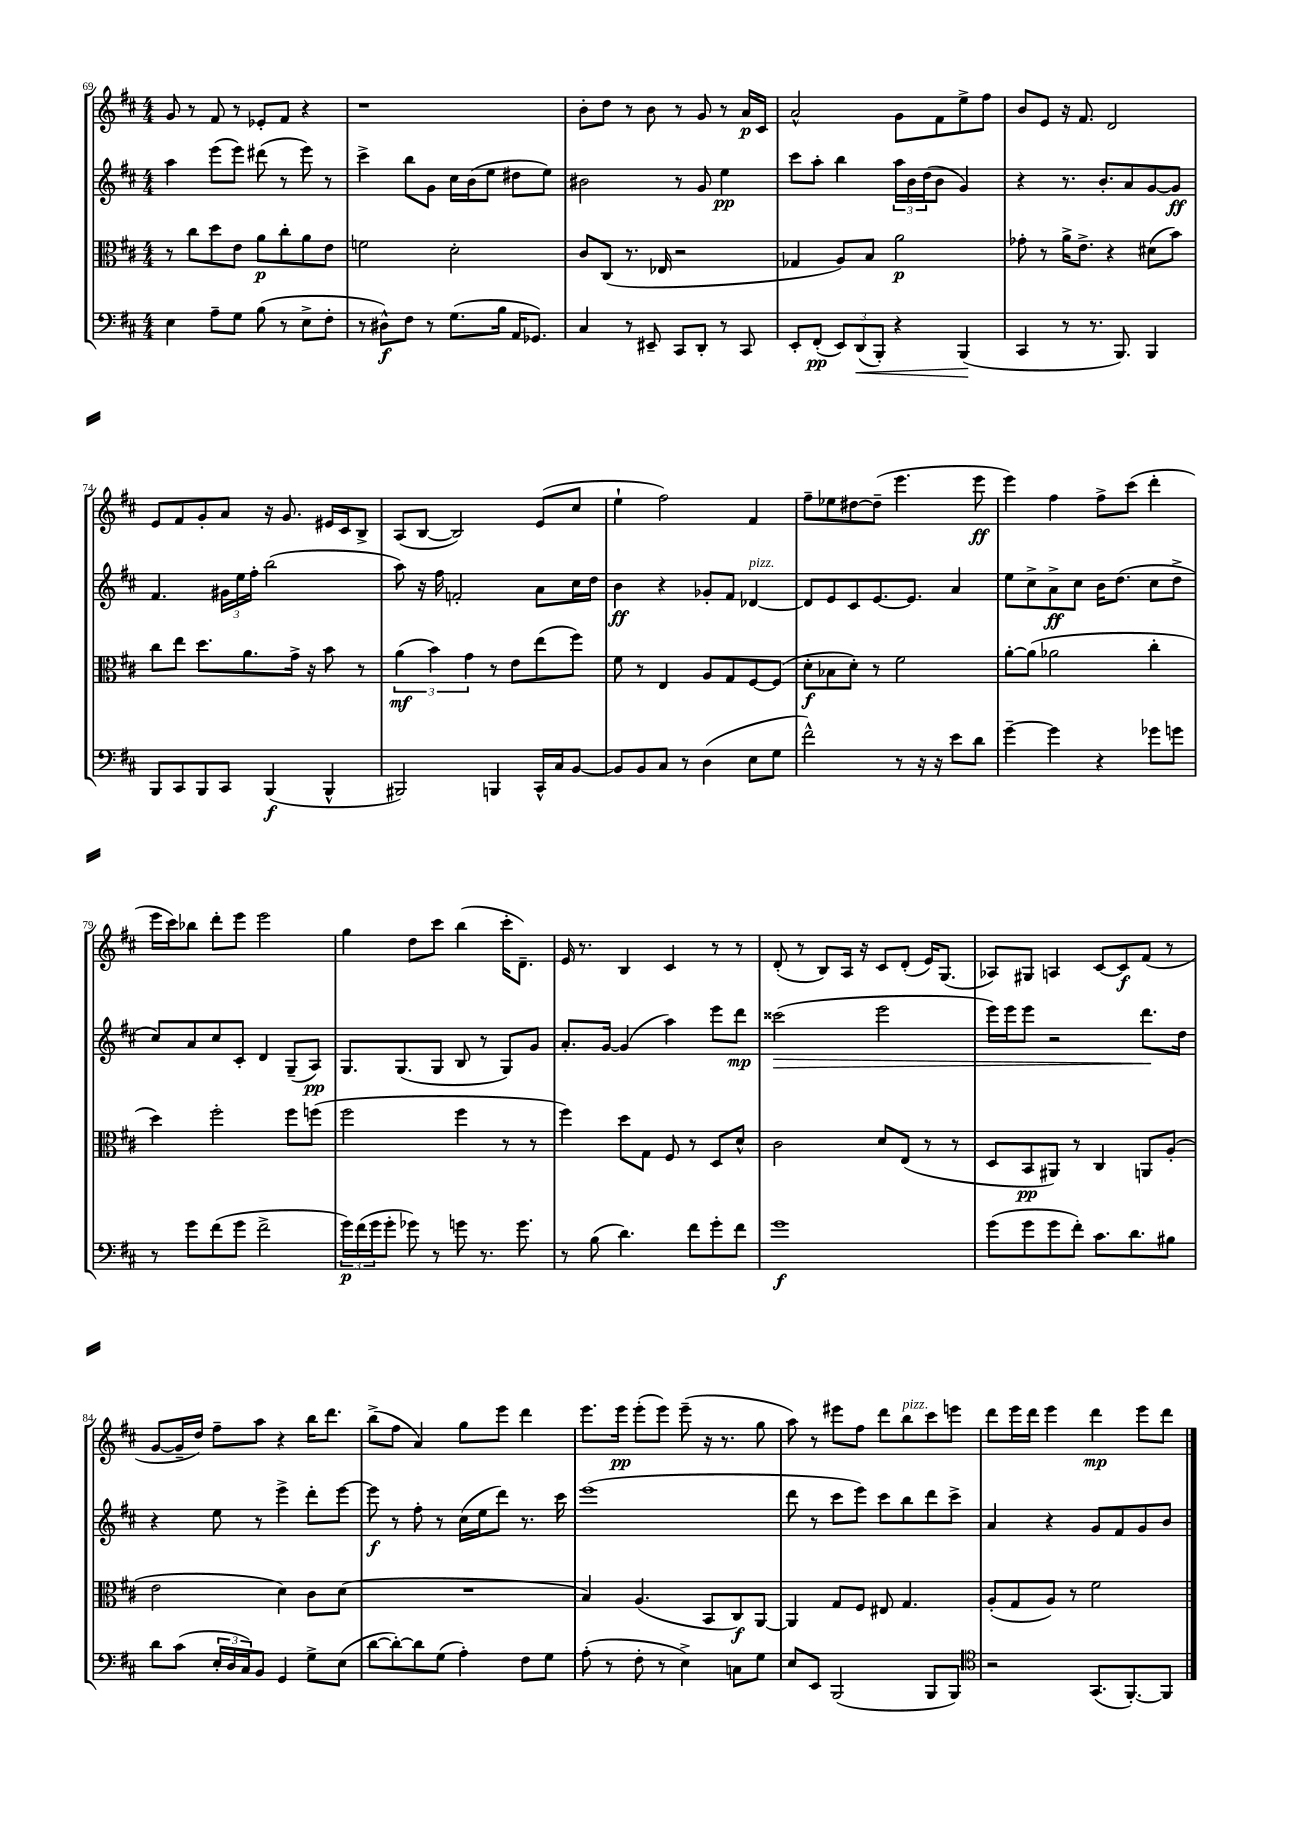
<<
\new StaffGroup <<
\new Staff = "s0" {
    \clef treble \key d \major \numericTimeSignature \time 4/4
    g'8 r8 fis'8 r8 ees'8-. fis'8 r4 |
    r1 |
    b'8-. d''8 r8 b'8 r8 g'8 r8 a'16\p cis'16 |
    a'2-^ g'8 fis'8 e''8-> fis''8 |
    b'8 e'8 r16 fis'8. d'2 |
    e'8 fis'8 g'8-. a'8 r16 g'8. eis'16 cis'16 b8-> |
    a8( b8~ b2) e'8( cis''8 |
    e''4-! fis''2) fis'4 |
    fis''8-- ees''8 dis''8~ dis''8--( e'''4. e'''8\ff |
    e'''4) fis''4 fis''8-> cis'''8( d'''4-. |
    e'''16 cis'''16) bes''8 d'''8-. e'''8 e'''2 |
    g''4 d''8 cis'''8 b''4( cis'''16-. d'8.--) |
    e'16 r8. b4 cis'4 r8 r8 |
    d'8-.( r8 b8) a16 r16 cis'8 d'8-.( e'16) g8.( |
    aes8) gis8 a4 cis'8~ cis'8\f fis'8( r8 |
    g'8~ g'16-- d''16) fis''8-- a''8 r4 b''16 d'''8. |
    b''8->( fis''8 a'4) g''8 e'''8 d'''4 |
    e'''8. e'''16\pp e'''8-.( e'''8) e'''8--( r16 r8. g''8 |
    a''8) r8 eis'''8 fis''8 d'''8 b''8^\markup { \italic "pizz." } cis'''8 e'''8 |
    d'''8 e'''16 d'''16 e'''4 d'''4\mp e'''8 d'''8 \bar "|." |
}
\new Staff = "s1" {
    \clef treble \key d \major \numericTimeSignature \time 4/4
    a''4 e'''8( e'''8) dis'''8( r8 e'''8) r8 |
    cis'''4-> b''8 g'8 cis''16 b'16( e''8 dis''8 e''8) |
    bis'2 r8 g'8 e''4\pp |
    cis'''8 a''8-. b''4 \tuplet 3/2 { a''16 b'16 d''16( } b'8 g'4) |
    r4 r8. b'8.-. a'8 g'8~ g'8\ff |
    fis'4. \tuplet 3/2 { gis'16 e''16 fis''16-. } b''2( |
    a''8) r16 fis''16 f'2-. a'8 cis''16 d''16 |
    b'4\ff r4 ges'8-. fis'8 des'4~^\markup { \italic "pizz." } |
    des'8 e'8 cis'8 e'8.~ e'8. a'4 |
    e''8 cis''8-> a'8->\ff cis''8 b'16 d''8.( cis''8 d''8-> |
    cis''8) a'8 cis''8 cis'8-. d'4 g8--( a8\pp) |
    g8. g8.( g8 b8 r8 g8) g'8 |
    a'8.-. g'16~ g'4( a''4) e'''8 d'''8\mp |
    cisis'''2\>( e'''2 |
    e'''16) e'''16 e'''8 r2 d'''8.\! d''16 |
    r4 e''8 r8 e'''4-> d'''8-. e'''8~ |
    e'''8\f r8 fis''8-. r8 cis''16( e''16 d'''8) r8. cis'''16 |
    e'''1( |
    d'''8 r8 cis'''8 e'''8) cis'''8 b''8 d'''8 cis'''8-> |
    a'4 r4 g'8 fis'8 g'8 b'8 \bar "|." |
}
\new Staff = "s2" {
    \clef alto \key d \major \numericTimeSignature \time 4/4
    r8 cis''8 d''8 e'8 a'8\p cis''8-. a'8 e'8 |
    f'2 d'2-. |
    cis'8 cis8( r8. ees16 r2 |
    ges4 a8) b8 a'2\p |
    ges'8-. r8 a'16-> e'8.-> r4 dis'8( b'8) |
    cis''8 e''8 d''8. a'8. g'16-> r16 b'8 r8 |
    \tuplet 3/2 { a'4\mf( b'4) g'4 } r8 e'8 e''8( fis''8) |
    fis'8 r8 e4 a8 g8 fis8~ fis8( |
    d'8-.\f bes8 d'8-.) r8 fis'2 |
    a'8~-. a'8( aes'2 cis''4-. |
    d''4) fis''2-. fis''8 f''8( |
    fis''2 fis''4 r8 r8 |
    fis''4) d''8 g8 fis8 r8 d8 d'8-^ |
    cis'2 d'8 e8( r8 r8 |
    d8 b,8\pp ais,8) r8 cis4 a,8 a8-.( |
    e'2 d'4) cis'8 d'8( |
    R1 |
    b4) a4.( b,8 cis8\f) a,8~ |
    a,4 g8 fis8 eis8 g4. |
    a8-.( g8 a8) r8 fis'2 \bar "|." |
}
\new Staff = "s3" {
    \clef bass \key d \major \numericTimeSignature \time 4/4
    e4 a8-- g8 b8( r8 e8-> fis8-. |
    r8 dis8-^\f) fis8 r8 g8.( b16 a,16 ges,8.) |
    cis4 r8 eis,8-- cis,8 d,8-. r8 cis,8 |
    e,8-. fis,8-.\pp( \tuplet 3/2 { e,8) d,8\<( b,,8-.) } r4 b,,4\!( |
    cis,4 r8 r8. b,,8.) b,,4 |
    b,,8 cis,8 b,,8 cis,8 b,,4\f( b,,4-^ |
    bis,,2) b,,4 cis,16-^ cis16 b,8~ |
    b,8 b,8 cis8 r8 d4( e8 g8 |
    fis'2-^) r8 r16 r16 e'8 d'8 |
    g'4~-- g'4 r4 ges'8 g'8 |
    r8 g'8 fis'8( g'8 fis'2-> |
    \tuplet 3/2 { g'16\p) fis'16( g'16 } g'8-. ges'8) r8 g'8 r8. g'8. |
    r8 b8( d'4.) fis'8 g'8-. fis'8 |
    g'1\f |
    g'8( g'8 g'8 fis'8-.) cis'8. d'8. bis8 |
    d'8 cis'8( \tuplet 3/2 { e16-. d16 cis16) } b,8 g,4 g8-> e8( |
    d'8~ d'8~-.) d'8 g8( a4-.) fis8 g8 |
    a8-.( r8 fis8-. r8 e4->) c8 g8 |
    e8 e,8 b,,2( b,,8 b,,8) |
    \clef tenor r2 g,8.( fis,8.~-.) fis,8 \bar "|." |
}
>>
>>
\layout { \context { \Score currentBarNumber = #69 } }
